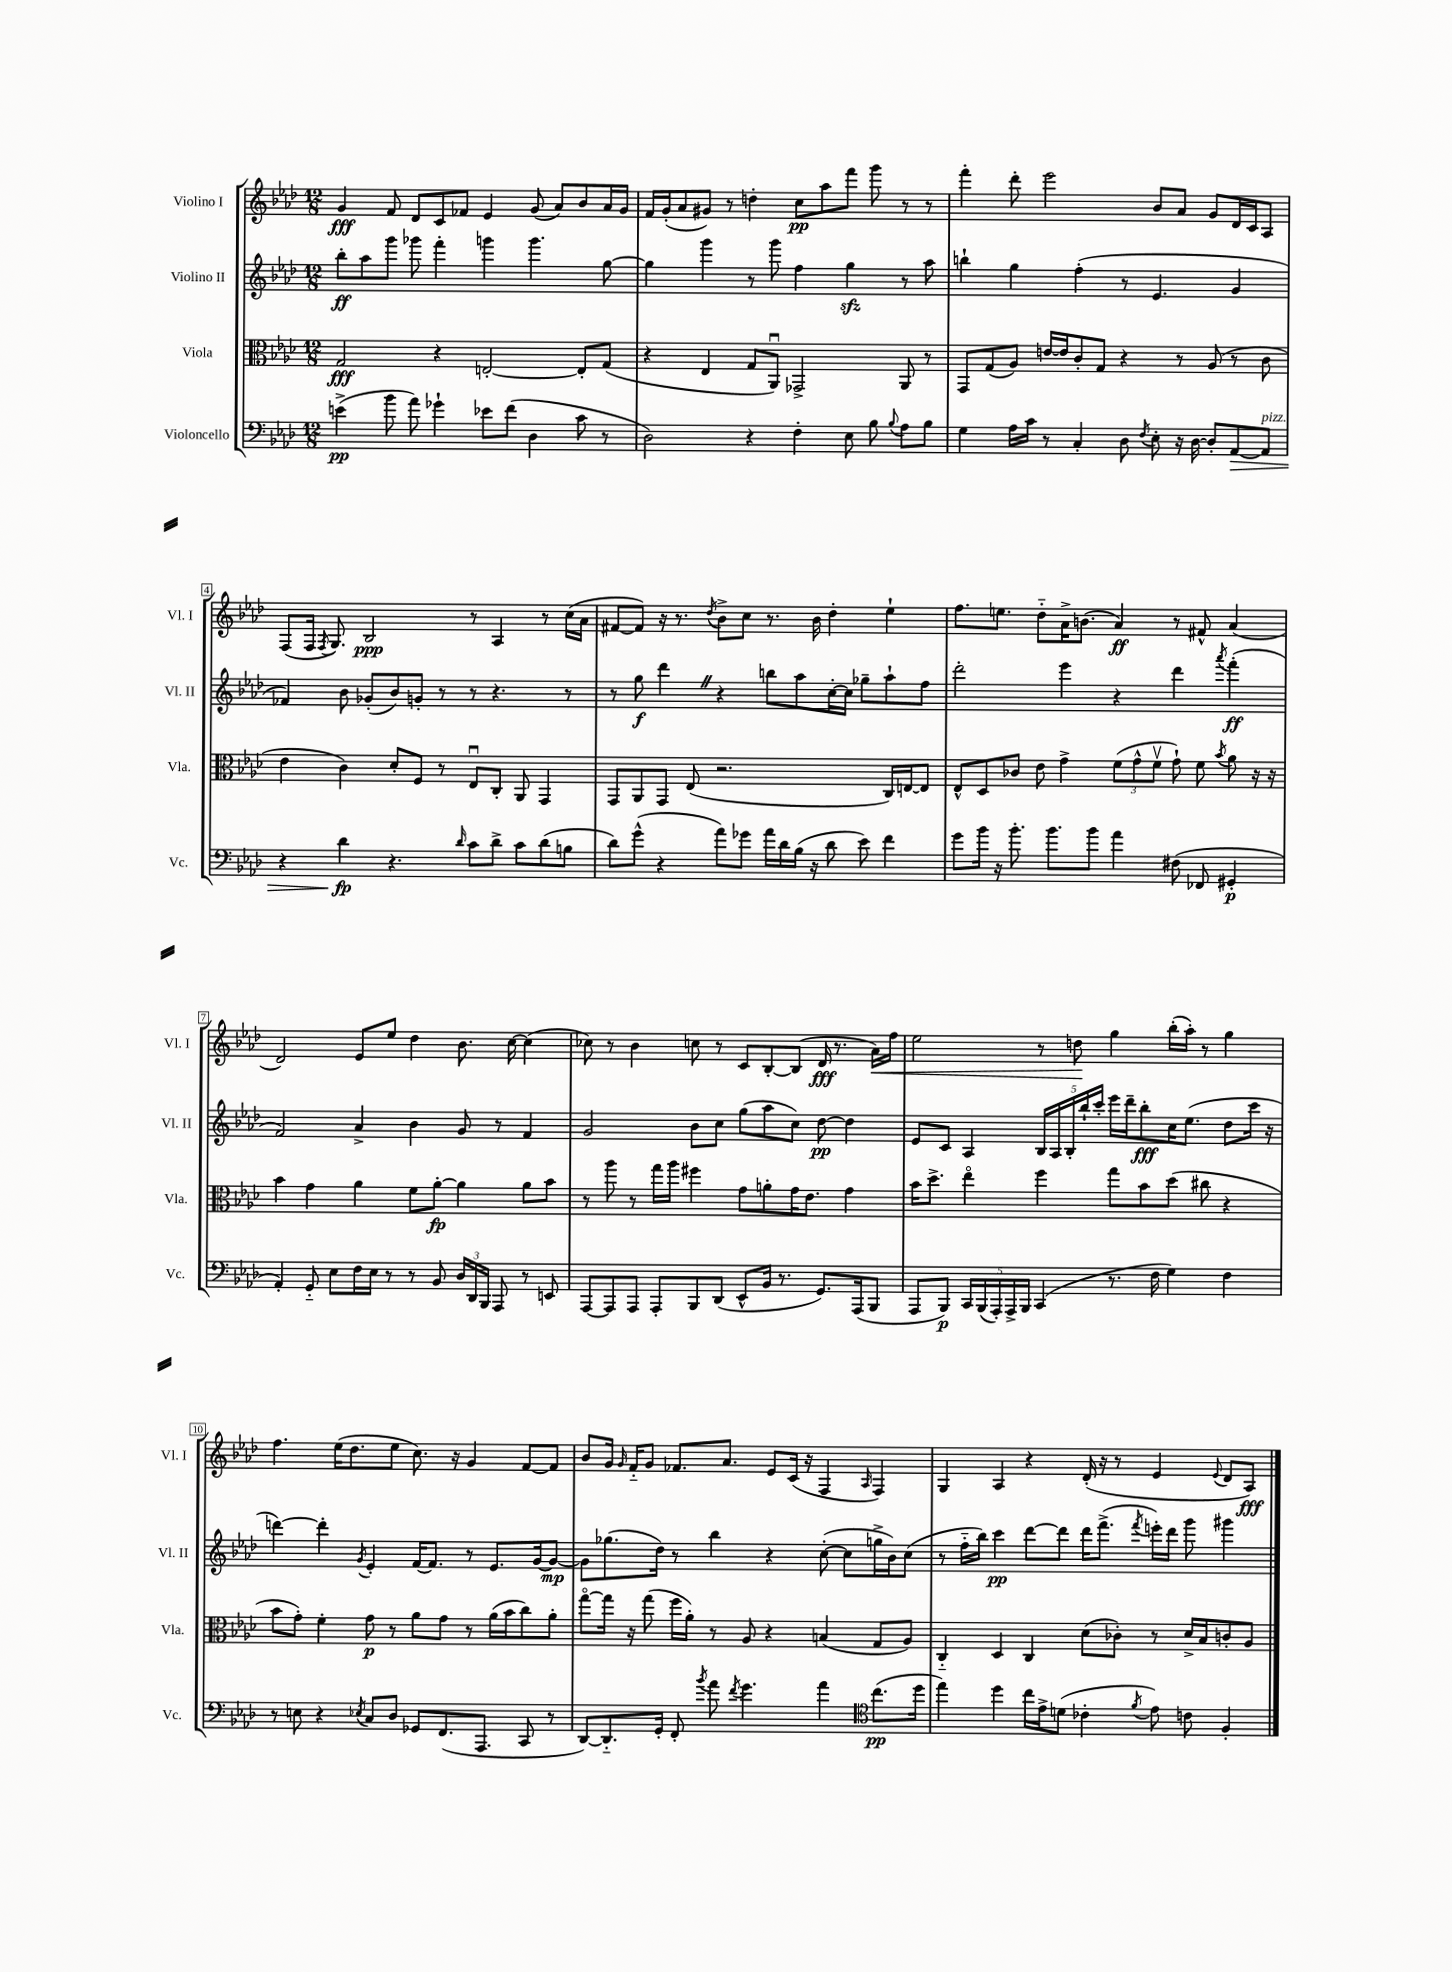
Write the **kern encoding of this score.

**kern	**dynam	**kern	**dynam	**kern	**dynam	**kern	**dynam
*part4	*part4	*part3	*part3	*part2	*part2	*part1	*part1
*staff4	*staff4	*staff3	*staff3	*staff2	*staff2	*staff1	*staff1
*I"Violoncello	*	*I"Viola	*	*I"Violino II	*	*I"Violino I	*
*I'Vc.	*	*I'Vla.	*	*I'Vl. II	*	*I'Vl. I	*
*clefF4	*	*clefC3	*	*clefG2	*	*clefG2	*
*k[b-e-a-d-]	*	*k[b-e-a-d-]	*	*k[b-e-a-d-]	*	*k[b-e-a-d-]	*
*M12/8	*	*M12/8	*	*M12/8	*	*M12/8	*
=1	=1	=1	=1	=1	=1	=1	=1
(4en^\	pp	2G/	fff	8bb-'\L	ff	4g/	fff
.	.	.	.	8aa-\	.	.	.
8b-\	.	.	.	8ggg\J	.	8f/	.
8a-\)	.	.	.	8ggg-X\	.	8d-/L	.
4g-X`\	.	4r	.	4fff'\	.	8c/	.
.	.	.	.	.	.	8f-X/J	.
8e-X\L	.	[2En'/	.	4gggn\	.	4e-/	.
(8f\J	.	.	.	.	.	.	.
4D-\	.	.	.	4.ggg\	.	(8g/	.
.	.	.	.	.	.	8a-/L)	.
8c\	.	8E'/L]	.	.	.	8b-/	.
8r	.	(8G/J	.	[8gg\	.	16a-/L	.
.	.	.	.	.	.	16g/JJ	.
=2	=2	=2	=2	=2	=2	=2	=2
2D-\)	.	4r	.	4gg\]	.	16f/LL	.
.	.	.	.	.	.	(16g'/J	.
.	.	.	.	.	.	8a-/	.
.	.	4E-/	.	4ggg\	.	8g#X/J)	.
.	.	.	.	.	.	8r	.
4r	.	8G/L	.	8r	.	4ddn'\	.
.	.	8AA-u/J)	.	8ggg\	.	.	.
4F'\	.	2GG-X^/	.	4ff\	.	8cc\L	pp
.	.	.	.	.	.	8aa-\	.
8E-\	.	.	.	4ggzz\	.	8fff\J	.
8B-\	.	.	.	.	.	8ggg\	.
8qqB-/	.	.	.	.	.	.	.
8A-\L	.	8AA-/	.	8r	.	8r	.
8B-\J	.	8r	.	8aa-\	.	8r	.
=3	=3	=3	=3	=3	=3	=3	=3
4G\	.	8GG/L	.	4bbn`\	.	4fff'\	.
.	.	(8G/	.	.	.	.	.
16A-\LL	.	8A-/J)	.	4gg\	.	8ddd-'\	.
16c\JJ	.	.	.	.	.	.	.
8r	.	[16en/LL	.	.	.	2eee-\	.
.	.	16e/J]	.	.	.	.	.
4C'/	.	8c'/	.	(4ff'\	.	.	.
.	.	8G/J	.	.	.	.	.
8D-\	.	4r	.	8r	.	.	.
8qF/	.	.	.	.	.	.	.
8E-'\	.	.	.	4.e-/	.	8b-/L	.
16r	.	8r	.	.	.	8a-/J	.
[16D-\	.	.	.	.	.	.	.
8D-'/L]	.	(8A-/	.	.	.	8g/L	.
!	!LO:HP:b	!	!	!	!	!	!
[8AA-/	>	8r	.	4g/	.	16d-/L	.
.	.	.	.	.	.	16c/J	.
!LO:TX:a:i:t=pizz.	!	!	!	!	!	!	!
8AA-/J]	.	8c\	.	.	.	8A-/J	.
!!LO:LB:g=z
=4	=4	=4	=4	=4	=4	=4	=4
4r	.	4e-\	.	4f-X/)	.	(8F/L	.
.	.	.	.	.	.	16F/Jk	.
.	.	.	.	.	.	8qF/	.
.	.	.	.	.	.	8.G/)	.
4d-\	fp	4c\)	.	8b-\	.	.	.
.	.	.	.	(8g-X'/L	.	2B-/	ppp
4.r	]	8d-'/L	.	8b-/)	.	.	.
.	.	8F/J	.	8gn'/J	.	.	.
.	.	8r	.	8r	.	.	.
16qqd-/	.	.	.	.	.	.	.
8c\L	.	8E-u/L	.	8r	.	8r	.
8d-^\J	.	8C'/J	.	4.r	.	4A-/	.
8c\L	.	8AA-/	.	.	.	.	.
(8d-\	.	4GG/	.	.	.	8r	.
8Bn\J	.	.	.	8r	.	(16cc\LL	.
.	.	.	.	.	.	16a-\JJ	.
=5	=5	=5	=5	=5	=5	=5	=5
8d-\L)	.	8GG/L	.	8r	.	[8f#X/L	.
(8g^^\J	.	8AA-/	.	8gg\	f	8f#/J])	.
4r	.	8GG/J	.	4ddd-Z\	.	16r	.
.	.	.	.	.	.	8.r	.
.	.	(8E-/	.	.	.	.	.
.	.	.	.	.	.	8qdd-/	.
8a-\L)	.	2.r	.	4r	.	8b-^\L	.
8g-X\J	.	.	.	.	.	8cc\J	.
16a-\LL	.	.	.	8bbn\L	.	8.r	.
16d-\	.	.	.	.	.	.	.
(16B-\JJ	.	.	.	8aa-\	.	.	.
16r	.	.	.	.	.	16b-\	.
8d-\	.	.	.	[16cc'\L	.	4dd-'\	.
.	.	.	.	16cc\JJ]	.	.	.
8e-\)	.	.	.	8gg-X~\L	.	.	.
4f\	.	16C/LL)	.	8aa-`\	.	4ee-`\	.
.	.	[16En/J	.	.	.	.	.
.	.	8E/J]	.	8ff\J	.	.	.
=6	=6	=6	=6	=6	=6	=6	=6
8g\L	.	8E-^^/L	.	2ddd-'\	.	8.ff\L	.
16b-\Jk	.	8D-/	.	.	.	.	.
16r	.	.	.	.	.	8.een\J	.
8.b-'\	.	8c-X/J	.	.	.	.	.
.	.	8e-\	.	.	.	8dd-\L	.
8.b-\L	.	.	.	.	.	.	.
.	.	4g^\	.	4eee-\	.	16a-^\K	.
.	.	.	.	.	.	(8.bn\J	.
8b-\J	.	.	.	.	.	.	.
4a-\	.	(12f\L	.	4r	.	4a-/)	ff
.	.	12g^^\	.	.	.	.	.
.	.	12fv\J	.	.	.	.	.
(8F#X\	.	8g`\)	.	4ddd-\	.	8r	.
8FF-X/	.	8f\	.	.	.	8f#X^^/	.
.	.	8qb-/	.	8qaaa-/	.	.	.
4GG#X'/	p	8a-\	.	(4fff'\	ff	(4a-/	.
.	.	16r	.	.	.	.	.
.	.	16r	.	.	.	.	.
!!LO:LB:g=z
=7	=7	=7	=7	=7	=7	=7	=7
4AA-'/)	.	4b-\	.	2f/)	.	2d-/)	.
8GG/	.	4g\	.	.	.	.	.
8E-\L	.	.	.	.	.	.	.
16F\L	.	4a-\	.	4a-^/	.	8e-/L	.
16E-\JJ	.	.	.	.	.	.	.
8r	.	.	.	.	.	8ee-/J	.
8r	.	8f\L	.	4b-\	.	4dd-\	.
8BB-/	.	[8a-'\J	fp	.	.	.	.
24D-/LL	.	4a-\]	.	8g/	.	8.b-\	.
24DD-/	.	.	.	.	.	.	.
24BBB-/JJ	.	.	.	.	.	.	.
8AAA-/	.	.	.	8r	.	.	.
.	.	.	.	.	.	[16cc\	.
8r	.	8a-\L	.	4f/	.	(4cc\]	.
8EEn/	.	8b-\J	.	.	.	.	.
=8	=8	=8	=8	=8	=8	=8	=8
[8AAA-/L	.	8r	.	2g/	.	8cc-X\)	.
8AAA-/]	.	8aa-\	.	.	.	8r	.
8AAA-/J	.	8r	.	.	.	4b-\	.
8AAA-'/L	.	16gg\LL	.	.	.	.	.
.	.	16aa-\JJ	.	.	.	.	.
8BBB-/	.	4ff#X\	.	8b-\L	.	8ccn\	.
(8DD-/J	.	.	.	8cc\J	.	8r	.
8EE-^^/L	.	8g\L	.	(8gg\L	.	8c/L	.
16BB-/Jk	.	8an'\	.	8aa-\	.	[8B-'/	.
8.r	.	.	.	.	.	.	.
.	.	16g\K	.	8cc\J)	.	(8B-/J]	.
.	.	8.e-\J	.	.	.	.	.
8.GG/L)	.	.	.	[8dd-\	pp	16d-/	fff
.	.	.	.	.	.	8.r	.
.	.	4g\	.	4dd-\]	.	.	.
(16AAA-/k	.	.	.	.	.	.	.
!	!	!	!	!	!	!	!LO:HP:b
8BBB-/J	.	.	.	.	.	16a-\LL)	<
.	.	.	.	.	.	16ff\JJ	.
=9	=9	=9	=9	=9	=9	=9	=9
8AAA-/L	.	16b-\KL	.	8e-/L	.	2ee-\	.
.	.	8.dd-^\J	.	.	.	.	.
8BBB-/J)	p	.	.	8c/J	.	.	.
20CC/LL	.	4ee-\	.	4A-/	.	.	.
(20BBB-/	.	.	.	.	.	.	.
20AAA-'/)	.	.	.	.	.	.	.
20AAA-^/	.	.	.	.	.	.	.
20BBB-/JJ	.	.	.	.	.	.	.
(4CC/	.	4ff\	.	20B-/LL	.	8r	.
.	.	.	.	20A-/	.	.	.
.	.	.	.	20B-'/	.	.	.
.	.	.	.	.	.	8ddn\	.
.	.	.	.	20bb-`/	.	.	.
.	.	.	.	20ccc'/JJ	.	.	.
8.r	.	8gg\L	.	16eee-\LL	.	4gg\	[
.	.	.	.	16ddd-~\J	.	.	.
.	.	8b-\	.	8bb-'\	fff	.	.
16F\	.	.	.	.	.	.	.
4G\)	.	(8dd-\J	.	16cc\K	.	(16bb-'\LL	.
.	.	.	.	(8.ee-\J	.	16aa-'\JJ)	.
.	.	8cc#X\	.	.	.	8r	.
4F\	.	4r	.	8dd-\L	.	4gg\	.
.	.	.	.	16ccc\Jk	.	.	.
.	.	.	.	16r	.	.	.
!!LO:LB:g=z
=10	=10	=10	=10	=10	=10	=10	=10
8r	.	8b-\L	.	[4dddn\)	.	4.ff\	.
8En\	.	8g'\J)	.	.	.	.	.
4r	.	4f'\	.	4ddd'\]	.	.	.
.	.	.	.	.	.	(16ee-\KL	.
.	.	.	.	.	.	8.dd-\	.
8qE-X/	.	.	.	8qg/	.	.	.
8C/L	.	8g\	p	4e-'/	.	.	.
8D-/J	.	8r	.	.	.	8ee-\J	.
8GG-X/L	.	8a-\L	.	[16f/KL	.	8.cc\)	.
.	.	.	.	8.f/J]	.	.	.
(8.FF/	.	8g\J	.	.	.	.	.
.	.	.	.	.	.	16r	.
.	.	8r	.	8r	.	4g/	.
8.AAA-/J	.	.	.	.	.	.	.
.	.	(16a-\LL	.	8.e-/L	.	.	.
.	.	16b-\J	.	.	.	.	.
8CC/	.	8cc\)	.	.	.	[8f/L	.
.	.	.	.	[16g/k	.	.	.
8r	.	8a-'\J	.	8g/J_	mp	8f/J]	.
=11	=11	=11	=11	=11	=11	=11	=11
[8DD-/L)	.	[8gg\L	.	8g\L]	.	8b-/L	.
8.DD-/]	.	16gg\Jk]	.	(8.gg-X\	.	16g/Jk	.
.	.	.	.	.	.	16qqg/	.
.	.	16r	.	.	.	16f/KL	.
.	.	(8gg\	.	.	.	8g/J	.
16GG'/Jk	.	.	.	16dd-\Jk)	.	.	.
8FF'/	.	16ff\LL	.	8r	.	8.f-X/L	.
.	.	16a-'\JJ)	.	.	.	.	.
8qb-/	.	.	.	.	.	.	.
8a-\	.	8r	.	4bb-\	.	.	.
.	.	.	.	.	.	8.a-/J	.
8qf/	.	.	.	.	.	.	.
4.g\	.	8A-/	.	.	.	.	.
.	.	4r	.	4r	.	8e-/L	.
.	.	.	.	.	.	(16c/Jk	.
.	.	.	.	.	.	16r	.
4a-\	.	(4Bn/	.	([8cc'\	.	4F/	.
.	.	.	.	8cc\L]	.	.	.
*clefC4	*	*	*	*	*	*	*
.	.	.	.	.	.	16qqA-/	.
(8.cc\L	pp	8G/L	.	16ggn^\L	.	4F/)	.
.	.	.	.	16b-\J)	.	.	.
.	.	8A-/J)	.	(8cc\J	.	.	.
16dd-\Jk	.	.	.	.	.	.	.
=12	=12	=12	=12	=12	=12	=12	=12
4ee-\)	.	4C/	.	8r	.	4G/	.
.	.	.	.	16ff\LL	.	.	.
.	.	.	.	16bb-\JJ)	.	.	.
4dd-\	.	4D-/	.	4ccc\	pp	4A-/	.
16cc\LL	.	4C/	.	[8ddd-\L	.	4r	.
16e-^\J	.	.	.	.	.	.	.
(8dn\J	.	.	.	8ddd-\J]	.	.	.
4c-X'\	.	(8d-\L	.	16ddd-\KL	.	(16d-'/	.
.	.	.	.	(8.fff^\J	.	16r	.
.	.	8c-X'\J)	.	.	.	8r	.
8qf/	.	.	.	8qfff/	.	.	.
8e-\)	.	8r	.	16eeen'\LL)	.	4e-/	.
.	.	.	.	16ddd-\JJ	.	.	.
8cn\	.	16d-^/LL	.	8ggg\	.	.	.
.	.	16B-/J	.	.	.	.	.
.	.	.	.	.	.	8qqe-/	.
4F'/	.	8cn'/	.	4ggg#X\	.	8d-/L	.
.	.	8A-/J	.	.	.	8A-/J)	fff
==	==	==	==	==	==	==	==
*-	*-	*-	*-	*-	*-	*-	*-
